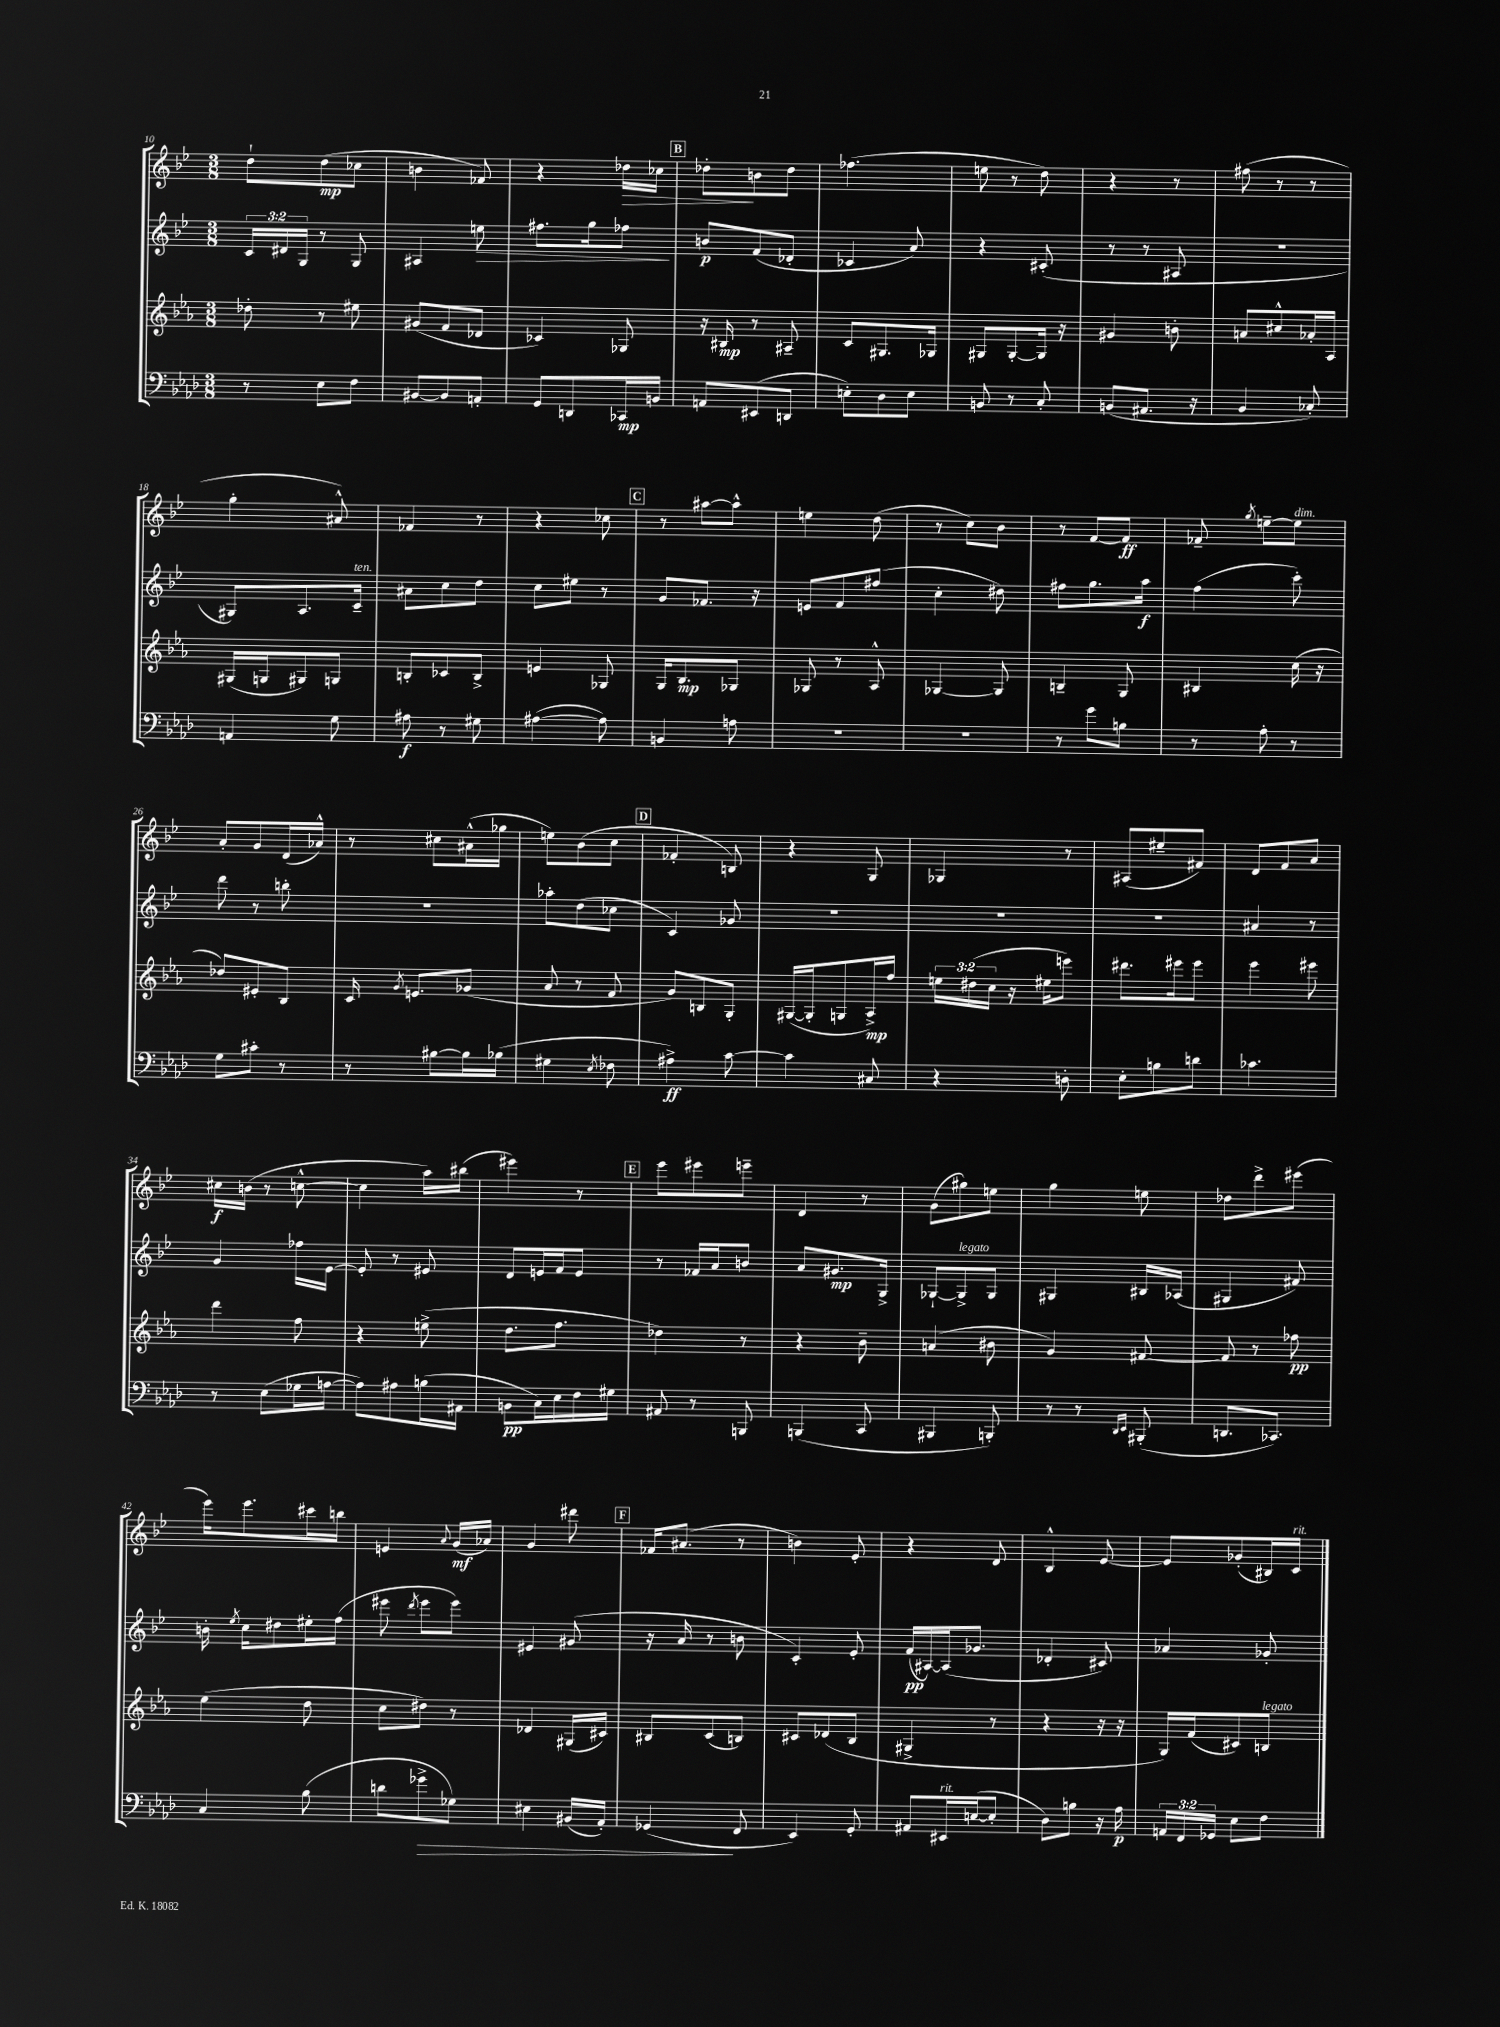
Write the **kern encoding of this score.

**kern	**dynam	**kern	**dynam	**kern	**dynam	**kern	**dynam
*part4	*part4	*part3	*part3	*part2	*part2	*part1	*part1
*staff4	*staff4	*staff3	*staff3	*staff2	*staff2	*staff1	*staff1
*clefF4	*	*clefG2	*	*clefG2	*	*clefG2	*
*k[b-e-a-d-]	*	*k[b-e-a-]	*	*k[b-e-]	*	*k[b-e-]	*
*M3/8	*	*M3/8	*	*M3/8	*	*M3/8	*
=10	=10	=10	=10	=10	=10	=10	=10
8r	.	8dd-X'\	.	24c/LL	.	8dd`\L	.
.	.	.	.	24d#X/	.	.	.
.	.	.	.	24G/JJ	.	.	.
8E-\L	.	8r	.	8r	.	(8dd\	mp
8F\J	.	8ee#X\	.	8G/	.	8cc-X\J	.
=11	=11	=11	=11	=11	=11	=11	=11
[8BB#X/L	.	(8g#X/L	.	4A#X/	.	4bn\	.
8BB#/]	.	8f/	.	.	.	.	.
!	!	!	!	!	!LO:HP:b	!	!
8AAn'/J	.	8d-X/J	.	8een\	>	8f-X/)	.
=12	=12	=12	=12	=12	=12	=12	=12
8GG/L	.	4c-X/)	.	8.ff#X\L	.	4r	.
8DDn/	.	.	.	.	.	.	.
.	.	.	.	16gg\k	.	.	.
!	!	!	!	!	!	!	!LO:HP:b
16CC-X/L	mp	8G-X/	.	8ff-X\J	.	16dd-X\LL	>
16BBn/JJ	.	.	.	.	.	16cc-X\JJ	.
.	.	.	.	.	]	.	.
!!LO:REH:place=s1:t=B
=13	=13	=13	=13	=13	=13	=13	=13
8AAn/L	.	16r	.	8bn/L	p	8dd-X'\L	.
.	.	16B#X/	mp	.	.	.	.
(8EE#X/	.	8r	.	(8f/	.	8bn\	]
8DDn/J	.	8A#X~/	.	8d-X'/J	.	8dd-\J	.
=14	=14	=14	=14	=14	=14	=14	=14
8En'\L)	.	8c/L	.	4c-X/	.	(4.ff-X\	.
8D-\	.	8.G#X/	.	.	.	.	.
8E\J	.	.	.	8a/)	.	.	.
.	.	16G-X/Jk	.	.	.	.	.
=15	=15	=15	=15	=15	=15	=15	=15
8BBn/	.	8G#X/L	.	4r	.	8een\	.
8r	.	[8G#'/	.	.	.	8r	.
8C'/	.	16G#/Jk]	.	(8c#X'/	.	8dd\)	.
.	.	16r	.	.	.	.	.
=16	=16	=16	=16	=16	=16	=16	=16
(8BBn/L	.	4g#X/	.	8r	.	4r	.
8.AA#X/J	.	.	.	8r	.	.	.
.	.	8bn'\	.	8A#X/	.	8r	.
16r	.	.	.	.	.	.	.
=17	=17	=17	=17	=17	=17	=17	=17
4BB-/	.	8an/L	.	4.r	.	(8ff#X\	.
.	.	8cc#X^^/	.	.	.	8r	.
8C-X'/)	.	16a-X'/L	.	.	.	8r	.
.	.	16A-/JJ	.	.	.	.	.
!!LO:LB:g=z
=18	=18	=18	=18	=18	=18	=18	=18
4AAn/	.	(16G#X/LL	.	8G#X/L)	.	4gg'\	.
.	.	16Gn/J	.	.	.	.	.
.	.	8G#X/)	.	8.A/	.	.	.
8G\	.	8Gn/J	.	.	.	8a#X^^/)	.
!	!	!	!	!LO:TX:a:i:t=ten.	!	!	!
.	.	.	.	16c~/Jk	.	.	.
=19	=19	=19	=19	=19	=19	=19	=19
8A#X\	f	8Bn'/L	.	8a#X\L	.	4f-X/	.
8r	.	8c-X/	.	8cc\	.	.	.
8G#X\	.	8B^/J	.	8dd\J	.	8r	.
=20	=20	=20	=20	=20	=20	=20	=20
([4A#X\	.	4en/	.	8cc\L	.	4r	.
.	.	.	.	8ee#X\J	.	.	.
8A#\])	.	8G-X/	.	8r	.	8cc-X\	.
!!LO:REH:place=s1:t=C
=21	=21	=21	=21	=21	=21	=21	=21
4BBn/	.	16G/KL	.	8g/L	.	8r	.
.	.	8.B-/	mp	.	.	.	.
.	.	.	.	8.f-X/J	.	[8aa#X\L	.
8An\	.	8G-X/J	.	.	.	8aa#^^\J]	.
.	.	.	.	16r	.	.	.
=22	=22	=22	=22	=22	=22	=22	=22
4.r	.	8G-X/	.	8en/L	.	4een\	.
.	.	8r	.	8f/	.	.	.
.	.	8A-^^/	.	(8ff#X/J	.	(8dd\	.
=23	=23	=23	=23	=23	=23	=23	=23
4.r	.	[4G-X/	.	4cc'\	.	8r	.
.	.	.	.	.	.	8cc\L)	.
.	.	8G-/]	.	8dd#X\)	.	8b-\J	.
=24	=24	=24	=24	=24	=24	=24	=24
8r	.	4Bn~/	.	8ff#X\L	.	8r	.
8g\L	.	.	.	8.gg\	.	[8f/L	.
8Bn\J	.	8G/	.	.	.	8f/J]	ff
.	.	.	.	16aa\Jk	f	.	.
=25	=25	=25	=25	=25	=25	=25	=25
8r	.	4B#X/	.	(4ff\	.	8f-X~/	.
.	.	.	.	.	.	8qgg/	.
8A-'\	.	.	.	.	.	[8een~\L	.
!	!	!	!	!	!	!LO:TX:a:i:t=dim.	!
8r	.	(16cc\	.	8ccc'\)	.	8ee\J]	.
.	.	16r	.	.	.	.	.
!!LO:LB:g=z
=26	=26	=26	=26	=26	=26	=26	=26
8G\L	.	8dd-X/L)	.	8ddd\	.	8a'/L	.
8c#X'\J	.	8e#X'/	.	8r	.	8g/	.
8r	.	8B-/J	.	8bbn'\	.	(16d/L	.
.	.	.	.	.	.	16a-X^^/JJ)	.
=27	=27	=27	=27	=27	=27	=27	=27
8r	.	16c/	.	4.r	.	8r	.
.	.	8qg/	.	.	.	.	.
.	.	8.en/L	.	.	.	.	.
[8B#X\L	.	.	.	.	.	8cc#X\L	.
16B#\L]	.	(8g-X/J	.	.	.	(16a#X^^\L	.
(16B-X\JJ	.	.	.	.	.	16gg-X\JJ	.
=28	=28	=28	=28	=28	=28	=28	=28
4G#X\	.	8a-/	.	8aa-X'\L	.	8een\L)	.
.	.	8r	.	(8dd\	.	(8b-\	.
8qE-/	.	.	.	.	.	.	.
8F-X\	.	8f/	.	8cc-X\J	.	8cc\J	.
!!LO:REH:place=s1:t=D
=29	=29	=29	=29	=29	=29	=29	=29
4A#X^\)	ff	8g/L)	.	4c/)	.	4f-X'/	.
.	.	8Bn/	.	.	.	.	.
[8c\	.	8G'/J	.	8g-X/	.	8Bn/)	.
=30	=30	=30	=30	=30	=30	=30	=30
4c\]	.	([16G#X/LL	.	4.r	.	4r	.
.	.	16G#'/J]	.	.	.	.	.
.	.	8Gn/	.	.	.	.	.
8C#X/	.	16A-^/L)	mp	.	.	8G/	.
.	.	16ff/JJ	.	.	.	.	.
=31	=31	=31	=31	=31	=31	=31	=31
4r	.	24een\LL	.	4.r	.	4G-X/	.
.	.	(24dd#X\	.	.	.	.	.
.	.	24cc\JJ	.	.	.	.	.
.	.	16r	.	.	.	.	.
.	.	16ee#X\KL	.	.	.	.	.
8Dn'\	.	8eeen\J)	.	.	.	8r	.
=32	=32	=32	=32	=32	=32	=32	=32
8E-'\L	.	8.ddd#X\L	.	4.r	.	(8A#X/L	.
8Bn\	.	.	.	.	.	8ee#X~/	.
.	.	16eee#X\k	.	.	.	.	.
8dn\J	.	8eee#\J	.	.	.	8f#X/J)	.
=33	=33	=33	=33	=33	=33	=33	=33
4.c-X\	.	4eee-\	.	4a#X/	.	8d/L	.
.	.	.	.	.	.	8f/	.
.	.	8eee#X\	.	8r	.	8a/J	.
!!LO:LB:g=z
=34	=34	=34	=34	=34	=34	=34	=34
8r	.	4ddd\	.	4g/	.	16cc#X\LL	f
.	.	.	.	.	.	(16bn\JJ	.
(8E-\L	.	.	.	.	.	8r	.
16G-X\L	.	8ff\	.	16ff-X\LL	.	[8ccn^^\	.
[16An\JJ	.	.	.	[16e-\JJ	.	.	.
=35	=35	=35	=35	=35	=35	=35	=35
8A\L])	.	4r	.	8e-'/]	.	4cc\]	.
8A#X\	.	.	.	8r	.	.	.
(16Bn\L	.	(8een^\	.	8e#X/	.	16aa\LL)	.
16AA#X\JJ	.	.	.	.	.	(16bb#X\JJ	.
=36	=36	=36	=36	=36	=36	=36	=36
8BBn\L	pp	8.dd\L	.	8d/L	.	4eee#X\)	.
16C\L)	.	.	.	16en/L	.	.	.
16E-\	.	8.ff\J	.	16f/J	.	.	.
16F\	.	.	.	8e/J	.	8r	.
16G#X\JJ	.	.	.	.	.	.	.
!!LO:REH:place=s1:t=E
=37	=37	=37	=37	=37	=37	=37	=37
8AA#X/	.	4dd-X\)	.	8r	.	8eee-\L	.
8r	.	.	.	16f-X/LL	.	8eee#X\	.
.	.	.	.	16a/J	.	.	.
8BBBn/	.	8r	.	8bn/J	.	8eeen~\J	.
=38	=38	=38	=38	=38	=38	=38	=38
(4BBBn/	.	4r	.	8a/L	.	4d/	.
.	.	.	.	8.g#X/	mp	.	.
8CC/	.	8b-~\	.	.	.	8r	.
.	.	.	.	16G^/Jk	.	.	.
=39	=39	=39	=39	=39	=39	=39	=39
4BBB#X/	.	(4an/	.	[8G-X`/L	.	(8g\L	.
!	!	!	!	!LO:TX:a:i:t=legato	!	!	!
.	.	.	.	8G-^/]	.	8gg#X\)	.
8BBBn'/)	.	8b#X\	.	8G-/J	.	8een\J	.
=40	=40	=40	=40	=40	=40	=40	=40
8r	.	4g/)	.	4G#X/	.	4gg\	.
8r	.	.	.	.	.	.	.
16qqDD-/LL	.	.	.	.	.	.	.
16qqEE-/JJ	.	.	.	.	.	.	.
(8BBB#X'/	.	[8f#X/	.	16B#X/LL	.	8een\	.
.	.	.	.	(16A-X/JJ	.	.	.
=41	=41	=41	=41	=41	=41	=41	=41
8.DDn/L	.	8f#/]	.	4G#X/	.	8dd-X\L	.
.	.	8r	.	.	.	8ddd^\	.
8.CC-X/J)	.	.	.	.	.	.	.
.	.	8ff-X\	pp	8f#X/)	.	(8eee#X\J	.
!!LO:LB:g=z
=42	=42	=42	=42	=42	=42	=42	=42
4C/	.	(4ee-\	.	16bn'\	.	16eee-\KL)	.
.	.	.	.	8qee-/	.	.	.
.	.	.	.	16cc\KL	.	8.eee-\	.
.	.	.	.	8dd#X\	.	.	.
(8B-\	.	8dd\	.	16ee#X'\L	.	16ccc#X\L	.
.	.	.	.	(16ff\JJ	.	16bbn\JJ	.
=43	=43	=43	=43	=43	=43	=43	=43
8dn\L	.	8cc\L	.	8eee#X\	.	4en/	.
.	.	.	.	8qddd/	.	.	.
!	!LO:HP:b	!	!	!	!	!	!
8g-X^\	>	8dd#X\J)	.	8eee#\L	.	.	.
.	.	.	.	.	.	8qqa/	.
8G-X\J)	.	8r	.	8eee#\J)	.	(16g/LL	mf
.	.	.	.	.	.	16a-X/JJ)	.
=44	=44	=44	=44	=44	=44	=44	=44
4E#X\	.	4d-X/	.	4e#X/	.	4g/	.
(16BB#X/LL	.	(16G#X/LL	.	(8g#X/	.	8ddd#X\	.
16AA-'/JJ)	.	16c#X/JJ)	.	.	.	.	.
!!LO:REH:place=s1:t=F
=45	=45	=45	=45	=45	=45	=45	=45
(4GG-X/	.	8B#X/L	.	16r	.	16f-X/KL	.
.	.	.	.	16a/	.	(8.a#X/J	.
.	.	(8c/	.	8r	.	.	.
8FF/	]	8Bn/J)	.	8bn\	.	8r	.
=46	=46	=46	=46	=46	=46	=46	=46
4EE-/)	.	8c#X/L	.	4c'/)	.	4bn\)	.
.	.	(8d-X/	.	.	.	.	.
8GG'/	.	8B-/J	.	8e-'/	.	8e-'/	.
=47	=47	=47	=47	=47	=47	=47	=47
8AA#X/L	.	4G#X^/	.	(16f/LL	pp	4r	.
.	.	.	.	[16A#X/)	.	.	.
!LO:TX:a:i:t=rit.	!	!	!	!	!	!	!
16EE#X/L	.	.	.	(16A#/J]	.	.	.
([16En/J	.	.	.	8.g-X/J	.	.	.
8E'/J]	.	8r	.	.	.	8d/	.
=48	=48	=48	=48	=48	=48	=48	=48
8D-\L)	.	4r	.	4d-X'/	.	4B-^^/	.
8Bn\J	.	.	.	.	.	.	.
16r	.	16r	.	8c#X/)	.	[8e-/	.
16A-\	p	16r	.	.	.	.	.
=49	=49	=49	=49	=49	=49	=49	=49
24AAn/LL	.	16G/LL)	.	4a-X/	.	8e-/L]	.
24FF/	.	.	.	.	.	.	.
.	.	(16f/J	.	.	.	.	.
24GG-X/JJ	.	.	.	.	.	.	.
8E-\L	.	8c#X/)	.	.	.	(8g-X'/	.
!	!	!LO:TX:a:i:t=legato	!	!	!	!	!
8F\J	.	8Bn/J	.	8g-X'/	.	16B#X/L)	.
!	!	!	!	!	!	!LO:TX:a:i:t=rit.	!
.	.	.	.	.	.	16c/JJ	.
==	==	==	==	==	==	==	==
*-	*-	*-	*-	*-	*-	*-	*-
